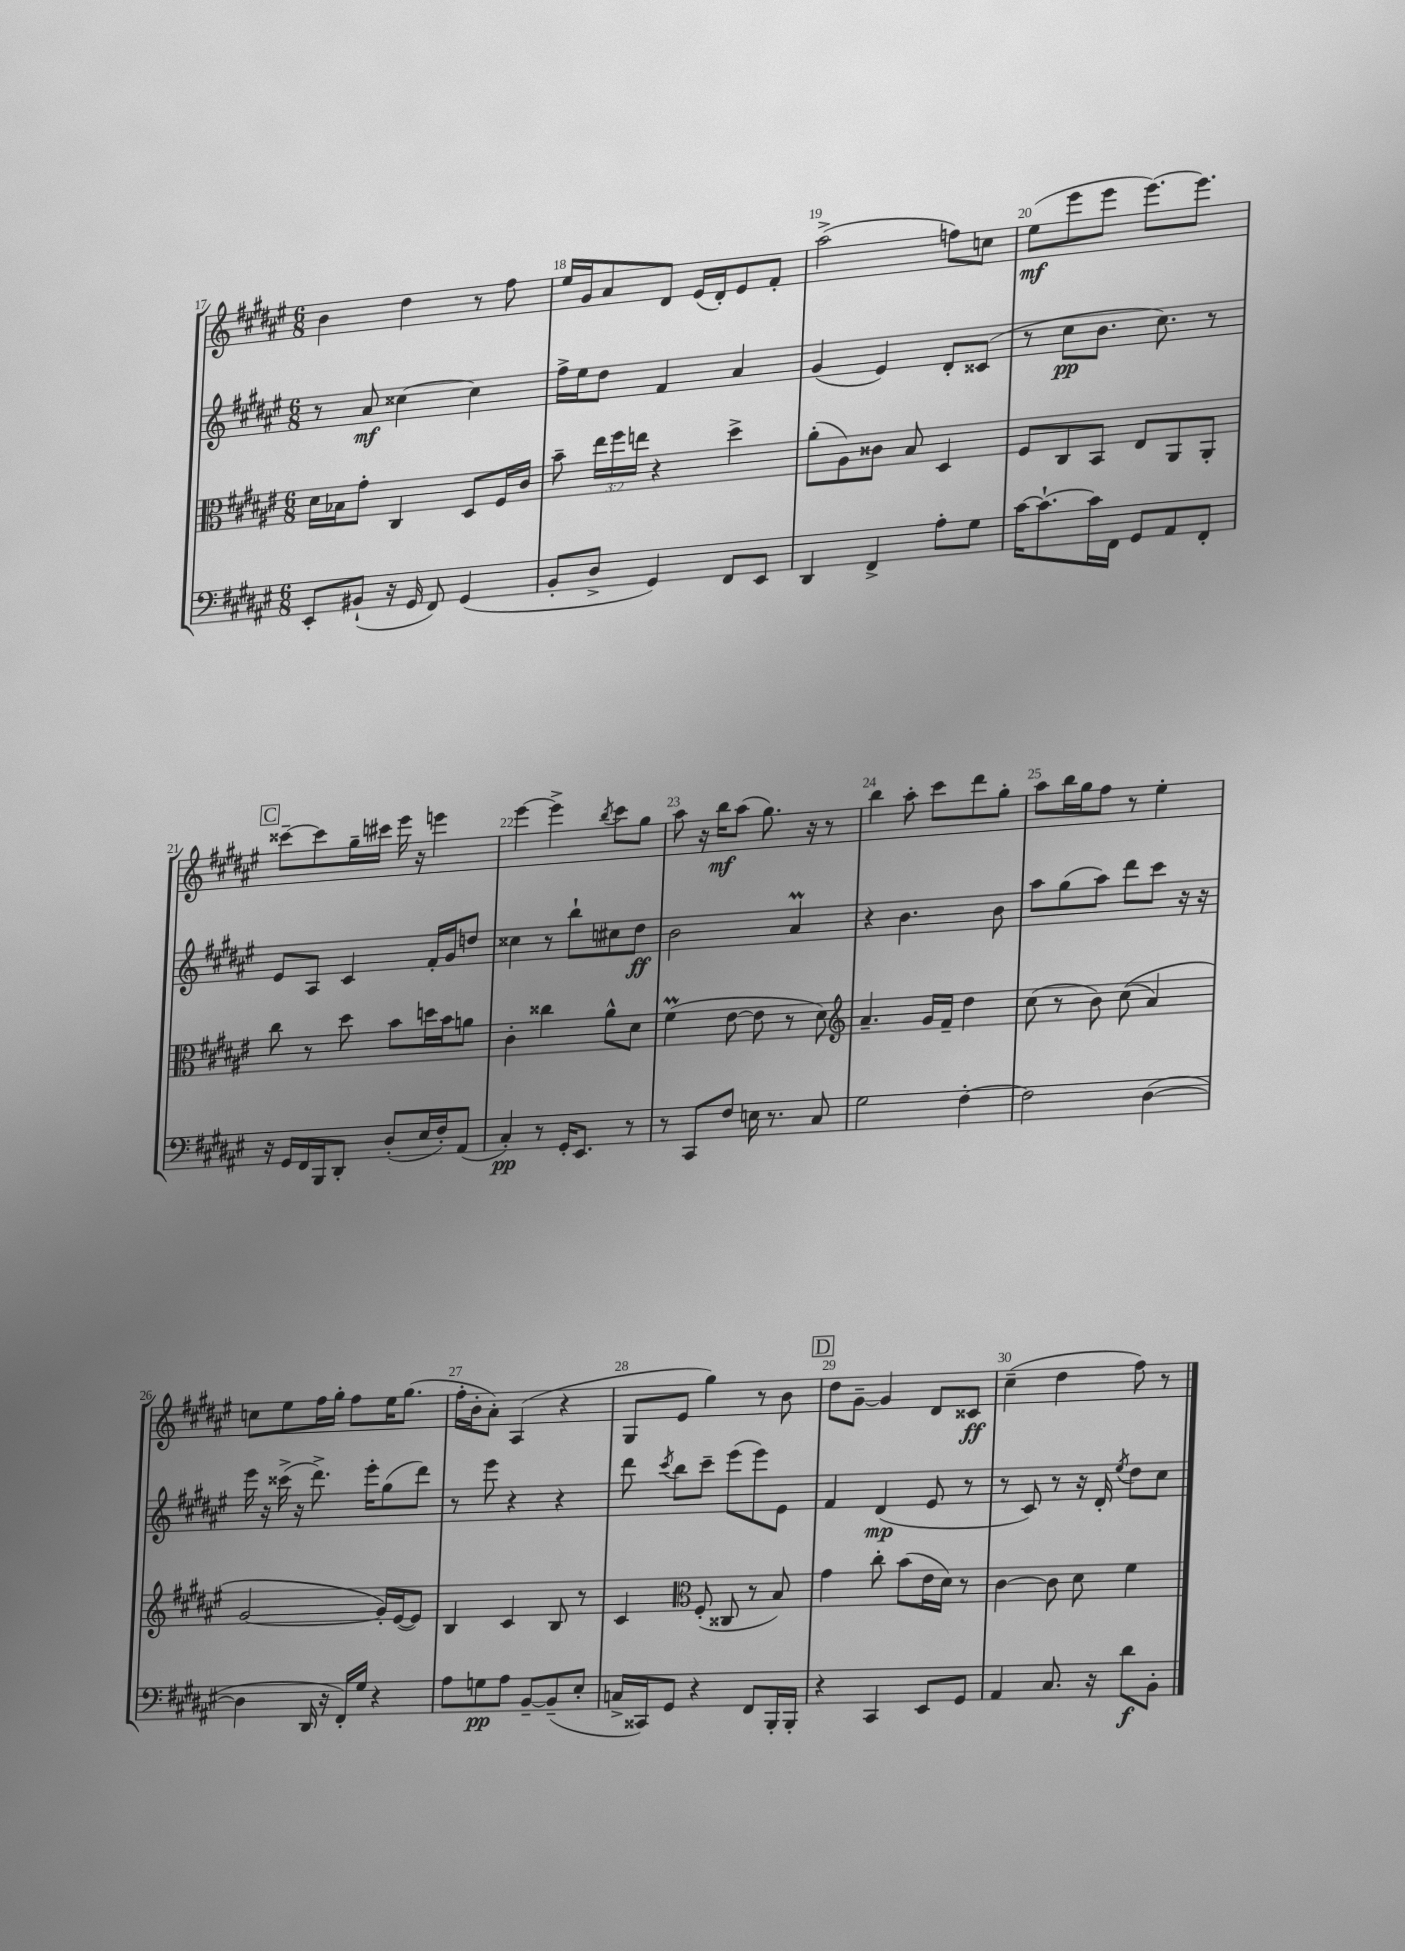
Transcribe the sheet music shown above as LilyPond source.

<<
\new StaffGroup <<
\new Staff = "s0" {
    \clef treble \key fis \major \numericTimeSignature \time 6/8
    \autoBeamOff b'4 dis''4 r8 fis''8 |
    eis''16[ gis'16 ais'8 dis'8] eis'16[( dis'16-.) eis'8 fis'8]-. |
    ais''2->( f''8[) c''8] |
    eis''8[\mf( eis'''8 eis'''8] eis'''8.[~) eis'''8.] |
    \mark \markup { \box "C" } cisis'''8[~-- cisis'''8 gis''16-- cis'''16] eis'''16 r16 e'''4 |
    eis'''4~ eis'''4-> \acciaccatura { b''8 } cis'''8[ gis''8] |
    ais''8 r16 b''16[\mf ais''8]( gis''8.) r16 r8 |
    b''4 ais''8-. cis'''8[ dis'''8 gis''8]-. |
    ais''8[ b''16 gis''16 fis''8] r8 eis''4-. |
    c''8[ eis''8 fis''16 gis''16]-. fis''8[ eis''16 gis''8.]( |
    fis''16[-. b'16-. ais'8]-.) ais4( r4 |
    gis8[ eis'8] gis''4) r8 b'8 |
    \mark \markup { \box "D" } dis''8[ gis'8]~-- gis'4 dis'8[ cisis'8]\ff |
    cis''4--( dis''4 fis''8) r8 \bar "|." |
}
\new Staff = "s1" {
    \clef treble \key fis \major \numericTimeSignature \time 6/8
    \autoBeamOff r8 ais'8\mf cisis''4~ cisis''4 |
    fis''16[-> eis''16 dis''8] fis'4 ais'4 |
    gis'4( eis'4) dis'8[-. cisis'8]( |
    r8 cis''8[\pp b'8.] cis''8.) r8 |
    \mark \markup { \box "C" } eis'8[ ais8] cis'4 fis'16[-. gis'16 d''8] |
    cisis''4 r8 b''8[-! cis''8 dis''8]\ff |
    b'2 ais'4\prall |
    r4 b'4. b'8 |
    ais''8[ gis''8( ais''8]) dis'''8[ cis'''8] r16 r16 |
    eis'''16 r16 cisis'''16->( r16 dis'''8.->) eis'''16[-. gis''8( dis'''8]) |
    r8 eis'''8 r4 r4 |
    dis'''8 \acciaccatura { cis'''8 } b''8[ cis'''8]-- eis'''8[( eis'''8) eis'8] |
    \mark \markup { \box "D" } fis'4 dis'4\mp( eis'8 r8 |
    r8 cis'8) r8 r16 dis'16-. \acciaccatura { eis''8 } dis''8[ cis''8] \bar "|." |
}
\new Staff = "s2" {
    \clef alto \key fis \major \numericTimeSignature \time 6/8 \override Staff.TupletNumber.text = #tuplet-number::calc-fraction-text
    \autoBeamOff dis'16[ bes16 gis'8]-. cis4 dis8[ fis16 cis'16] |
    b'8-- \tuplet 3/2 { eis''16[ fis''16 e''16] } r4 dis''4-> |
    ais'8[-.( ais8) cisis'8] b8 dis4 |
    fis8[ cis8 b,8] eis8[ ais,8 ais,8]-. |
    \mark \markup { \box "C" } cis''8 r8 dis''8 b'8[ d''16 b'16 a'8] |
    cis'4-. cisis''4 ais'8[-^ dis'8] |
    fis'4\prall( eis'8~ eis'8 r8 dis'8) |
    \clef treble ais'4.-- gis'16[ fis'16]-- dis''4 |
    cis''8( r8 b'8) cis''8(\( ais'4) |
    gis'2~ gis'16[-.\) eis'16~( eis'8]) |
    b4 cis'4 b8 r8 |
    cis'4 \clef alto fis8-.( cisis8 r8 b8) |
    \mark \markup { \box "D" } gis'4 cis''8-. b'8[( eis'16 dis'16]) r8 |
    cis'4~ cis'8 dis'8 fis'4 \bar "|." |
}
\new Staff = "s3" {
    \clef bass \key fis \major \numericTimeSignature \time 6/8
    \autoBeamOff eis,8[-. bis,8]-!( r16 gis,16 fis,8) gis,4( |
    b,8[-. dis8]-> gis,4) fis,8[ eis,8] |
    dis,4 fis,4-> ais8[-. gis8] |
    cis'16[~ cis'8.~-! cis'16 fis,16] gis,8[ ais,8 fis,8]-. |
    \mark \markup { \box "C" } r16 gis,16[ fis,16 b,,16 dis,8]-. dis8[-.( eis16 fis16-.) ais,8]( |
    cis4-.\pp) r8 gis,16[-. eis,8.] r8 |
    r8 cis,8[ fis8] e16 r8. cis8 |
    gis2 fis4~-. |
    fis2 dis4~( |
    dis4 dis,16 r16 fis,16[-.) gis16] r4 |
    ais8[ g8\pp ais8] b,8[~-- b,8--( eis8]-. |
    c16[-> cisis,16) gis,8] r4 fis,8[ b,,16-. b,,16]-. |
    \mark \markup { \box "D" } r4 cis,4 eis,8[ gis,8] |
    ais,4 cis8. r16 dis'8[\f b,8]-. \bar "|." |
}
>>
>>
\layout { \context { \Score currentBarNumber = #17 \override BarNumber.break-visibility = ##(#f #t #t) barNumberVisibility = #all-bar-numbers-visible } }
